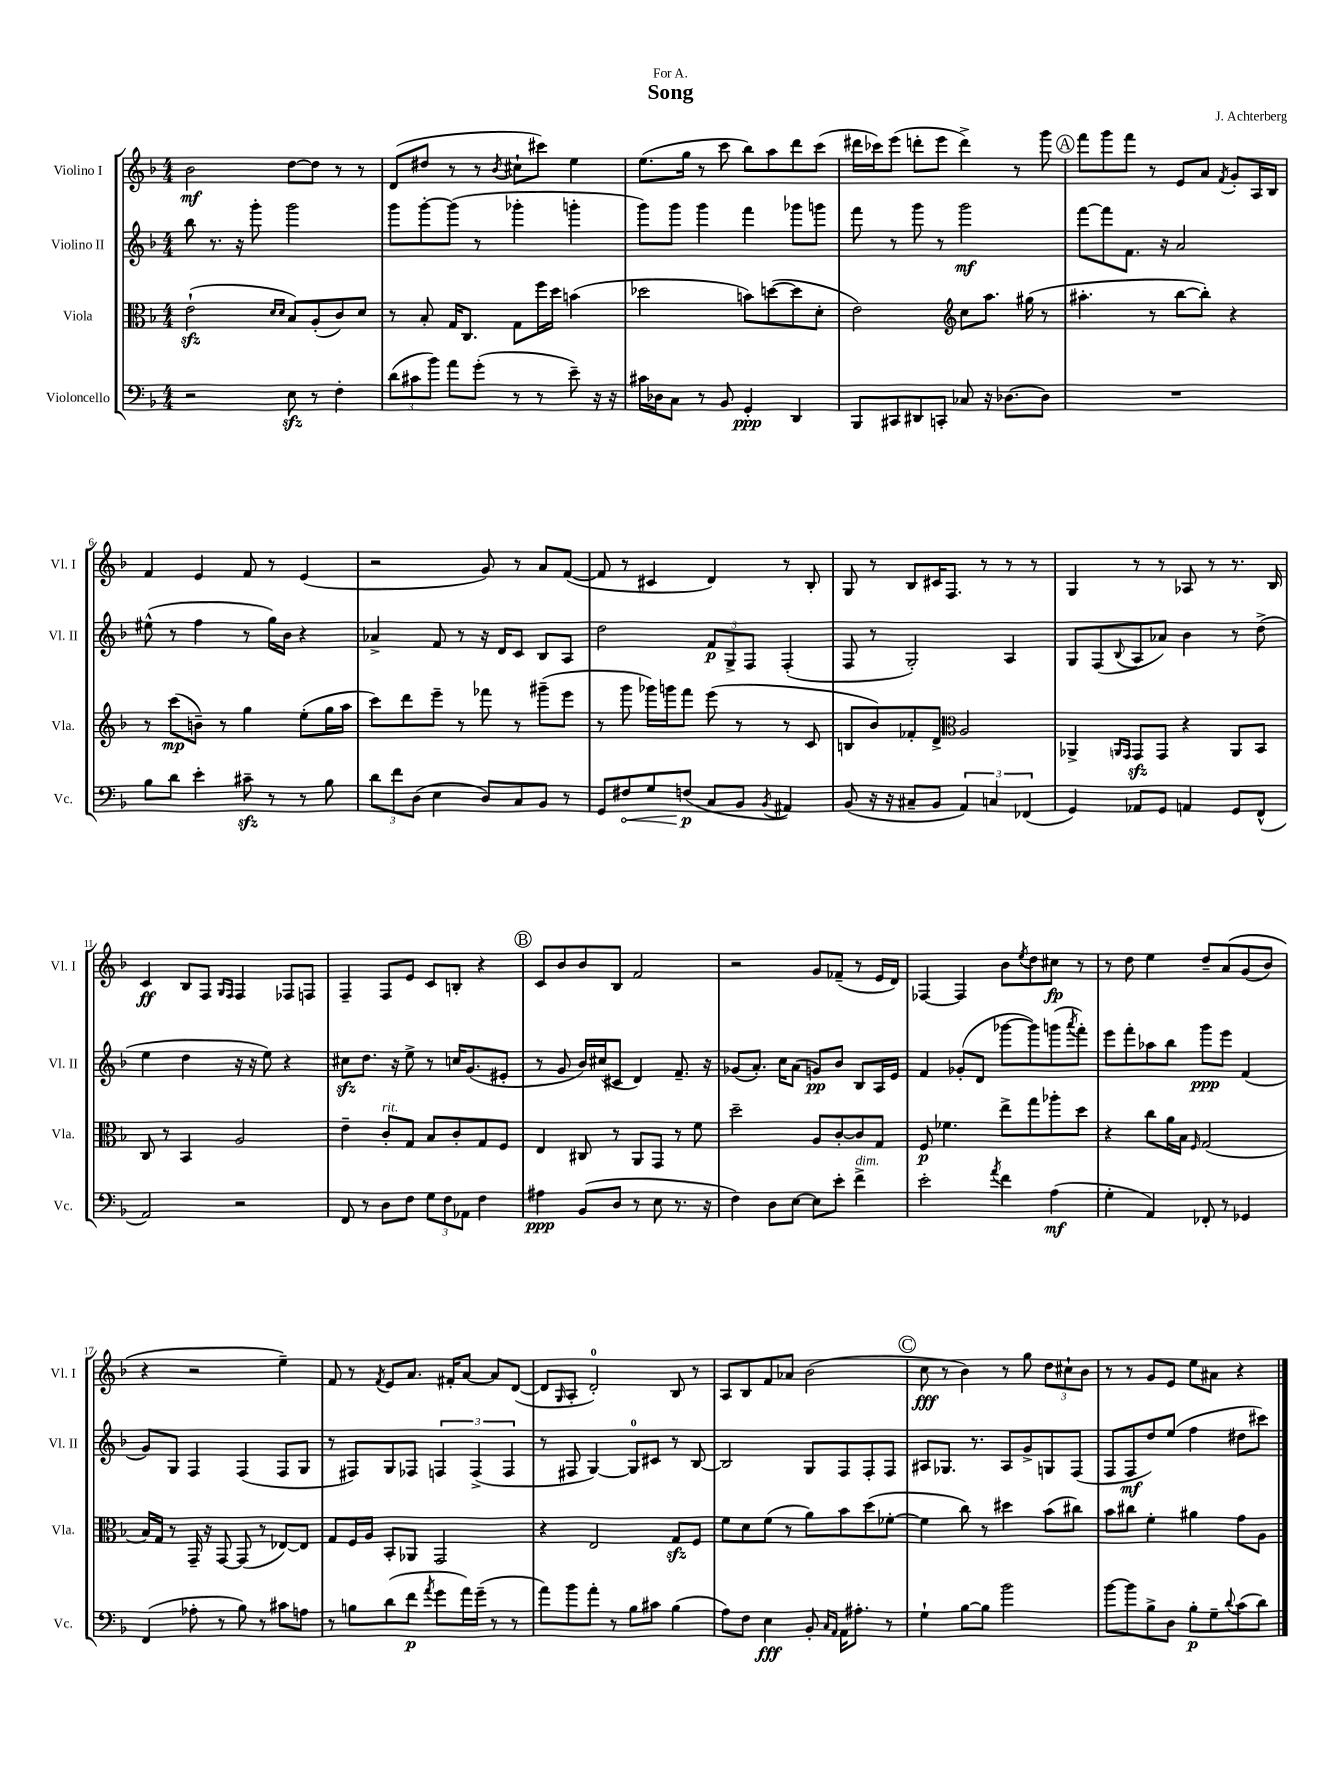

**kern	**kern	**kern	**kern
*staff4	*staff3	*staff2	*staff1
*clefF4	*clefC3	*clefG2	*clefG2
*k[b-]	*k[b-]	*k[b-]	*k[b-]
*M4/4	*M4/4	*M4/4	*M4/4
2r	(2e`\	8bb-\	2b-\
.	.	8.r	.
.	.	16r	.
.	.	8ggg'\	.
.	16qqd/LL	.	.
.	16qqd/JJ	.	.
8E\	8B-/L)	2ggg\	[8dd\L
8r	(8A'/	.	8dd\]J
4F'\	8c/)	.	8r
.	8d/J	.	8r
=	=	=	=
(12d\L	8r	8ggg\L	(8d/L
12c#\	.	.	.
.	8B-'/	[8ggg'\	8dd#/J
12b-\J)	.	.	.
8a\L	16G/LK	(8ggg\]J	8r
.	8.C/J	.	.
(8g'\J	.	8r	8r
.	.	.	8qb-/
8r	8G\L	4ggg-'\	8cc#`\L
8r	16ff\L	.	8ccc#\J)
.	16dd\JJ	.	.
8e~\)	(4b\	4ggg'\	4ee\
16r	.	.	.
16r	.	.	.
=	=	=	=
16c#\LL	2dd-\	8ggg\L)	(8.ee\L
16D-\J	.	.	.
8C\J	.	8ggg\J	.
.	.	.	16gg\Jk
8r	.	4ggg\	8r
8BB-/	.	.	8ccc\
4GG'/	8b\L)	4fff\	8bb-\L)
.	([8dd\	.	8aa\
4DD/	8dd\]	8ggg-\L	8ddd\
.	8d'\J	8ggg\J	(8ccc\J
=	=	=	=
8BBB-/L	2e\)	8fff\	16ddd#\LL
.	.	.	16ccc-\J)
8CC#/	.	8r	(8eee\J
8DD#/	.	8ggg\	8ddd'\L
8CC'/J	.	8r	8eee\J
*	*clefG2	*	*
8C-/	8cc\L	2ggg\	4ddd^\)
16r	8.aa\J	.	.
[8.D-\L	.	.	.
.	.	.	8r
.	(16gg#\	.	.
8D-\]J	8r	.	8ggg\
=	=	=	=
1r	4.aa#'\	[8fff\L	8fff\L
.	.	8fff\]	8ggg\
.	.	8.f\J	8fff\J
.	8r	.	8r
.	.	16r	.
.	[8bb-\L	2a/	8e/L
.	8bb-'\]J)	.	8a/J
.	.	.	8qf/
.	4r	.	8g'/L
.	.	.	16A/L
.	.	.	16B-/JJ
=	=	=	=
8B-\L	8r	(8ee#^^\	4f/
8d\J	(8ccc\L	8r	.
4e'\	8b~\J)	4ff\	4e/
.	8r	.	.
8c#~\	4gg\	8r	8f/
8r	.	16gg\LL)	8r
.	.	16b-\JJ	.
8r	(8ee'\L	4r	(4e/
8B-\	16gg\L	.	.
.	16aa\JJ	.	.
=	=	=	=
12d\L	8ccc\L)	4a-^/	2r
12f\	.	.	.
.	8ddd\	.	.
(12D\J	.	.	.
4E\	8eee~\J	8f/	.
.	8r	8r	.
8D/L)	8fff-\	16r	8g/)
.	.	16d/LK	.
8C/	8r	8c/J	8r
8BB-/J	(8ggg#~\L	8B-/L	8a/L
8r	8eee\J	8A/J	([8f/J
=	=	=	=
8GG/L	8r	2dd\	8f/]
8F#/	8ggg\	.	8r
8G/	16ggg-\LL)	.	4c#/
.	16ggg\J	.	.
(8F/J	8fff\J	.	.
8C/L	(8eee\	12f/L	4d/)
.	.	12G^/	.
8BB-/J	8r	.	.
.	.	12F/J	.
8qBB-/	.	.	.
4AA#/)	8r	(4F'/	8r
.	8c/	.	8B-'/
=	=	=	=
(8BB-/	8B/L	8F/	8G/
16r	8b-/)	8r	8r
16r	.	.	.
8C#~/L	8f-'/	2G'/)	8B-/L
8BB-/J	8d^/J	.	16c#/K
.	.	.	8.F/J
*	*clefC3	*	*
6AA/)	2A/	.	.
.	.	.	8r
6C/	.	.	.
.	.	4A/	8r
(6FF-/	.	.	.
.	.	.	8r
=	=	=	=
4GG/)	4AA-^/	8G/L	4G/
.	.	(8F/	.
.	16qqAA/LL	.	.
.	16qqGG/JJ	8qqB-/	.
8AA-/L	8GG/L	8A/	8r
8GG/J	8GG/J	8a-/J)	8r
4AA/	4r	4b-\	8A-/
.	.	.	8r
8GG/L	8AA/L	8r	8.r
(8FF^^/J	8BB-/J	(8dd^\	.
.	.	.	16B-/
=	=	=	=
2AA/)	8C/	4ee\	4c/
.	8r	.	.
.	4BB-/	4dd\	8B-/L
.	.	.	8F/J
.	.	.	16qqG/LL
.	.	.	16qqF/JJ
2r	2A/	16r	4F/
.	.	16r	.
.	.	8ee\)	.
.	.	4r	8F-/L
.	.	.	8F/J
=	=	=	=
8FF/	4e~\	8cc#\L	4F~/
8r	.	8.dd\J	.
8D\L	8c'/L	.	8F/L
.	.	16r	.
8F\J	8G/J	8ee^\	8e/J
12G\L	8B-/L	8r	8c/L
12F\	.	.	.
.	8c'/	16cc/LK	8B'/J
12AA-\J	.	.	.
.	.	(8.g/	.
4F\	8G/	.	4r
.	8F/J	8e#'/J	.
=	=	=	=
4A#\	4E/	8r	8c/L
.	.	8g/	8b-/
(8BB-/L	8C#/	16b-/LL)	8b-/
.	.	(16cc#/J	.
8D/J	8r	8c#/J	8B-/J
8r	8AA/L	4d/)	2f/
8E\	8GG/J	.	.
8.r	8r	8.f~/	.
.	8f\	.	.
16r	.	16r	.
=	=	=	=
4F\)	2dd~\	(8g-/L	2r
.	.	8.a'/J)	.
8D\L	.	.	.
.	.	16cc\LK	.
[8E\J	.	(8a\J	.
8E\]L	8A/L	8g/L)	8g/L
8e'\J	[8c'/	8b-/J	(8f-~/J
4f^\	8c/]	8B-/L	8r
.	8G/J	16A/L	16e/LL
.	.	16e/JJ	16d/JJ)
=	=	=	=
2e'\	8F/	4f/	[4F-/
.	4.f-\	.	.
.	.	(8g-'/L	4F-/]
.	.	8d/J	.
8qa/	.	.	.
4f\	8ee^\L	[8ggg-\L	8b-\L
.	.	.	8qee/
.	8gg\	8ggg-\])	8dd\
(4A\	8aa-'\	(8ggg\	8cc#\J
.	.	8qaaa/	.
.	8dd\J	8fff'\J)	8r
=	=	=	=
4G'\	4r	8eee\L	8r
.	.	8fff'\	8dd\
4AA/)	8cc\L	8aa-\	4ee\
.	16a\L	8bb-\J	.
.	16B-\JJ	.	.
.	16qqF/	.	.
8FF-'/	(2G/	8ggg\L	8dd~/L
8r	.	8eee\J	&(8a/
4GG-/	.	(4f/	(8g/
.	.	.	8b-/J)
=	=	=	=
(4FF/	16B-/LL)	8g/L)	4r
.	16G/JJ	.	.
.	8r	8G/J	.
8A-'\	16GG~/	4F/	2r
.	16r	.	.
8r	[8GG/	.	.
8B-\)	(8GG/]	(4F/	.
8r	8r	.	.
8c#\L	[8E-/L)	8F/L	4ee~\&)
8A\J	8E-/]J	8G/J	.
=	=	=	=
8r	8G/L	8r	8f/
8B\L	16F/L	8F#/L)	8r
.	16A/JJ	.	.
.	.	.	8qf/
(8d\	8BB-'/L	8G/	8e/L
8f\J	8AA-/J	8F-/J	8.a/J
8qa/	.	.	.
8g\L	2GG/	6F/	.
.	.	.	16f#'/LK
16a\L)	.	.	[8a/J
.	.	(6F^/	.
(16g~\JJ	.	.	.
8r	.	.	8a/]L
.	.	6F/	.
8r	.	.	([8d/J
=	=	=	=
8a\L)	4r	8r	8d/]L
.	.	.	16qqG/
8b-\	.	8F#/	8A'/J
8a'\J	2E/	[4G/)	2d'/)
8r	.	.	.
8B-\L	.	8G/]L	.
8c#\J	.	8c#/J	.
(4B-\	8G/L	8r	8B-/
.	8F/J	[8B-/	8r
=	=	=	=
8A\L)	8f\L	2B-/]	8A/L
8F\J	8d\	.	8B-/
4E\	(8f\J	.	8f/
.	8r	.	8a-/J
8BB-'/	8a\L)	8G/L	(2b-\
16qqC/LL	.	.	.
16qqAA/JJ	.	.	.
16AA\LK	8b-\	8F/	.
8.A#'\J	.	.	.
.	(8dd\	8F'/	.
8r	[8f-'\J	8F/J	.
=	=	=	=
4G`\	4f-\]	8A#/L	8cc\
.	.	8.G-/J	8r
[8B-\L	8cc\)	.	4b-\)
.	.	8.r	.
8B-\]J	8r	.	.
2b-\	4dd#\	8A#/L	8r
.	.	8g^/	8gg\
.	(8b-\L	8G/	12dd\L
.	.	.	12cc#`\
.	8cc#\J)	(8F/J	.
.	.	.	12b-\J
=	=	=	=
[8b-\L	8b-\L	8F/L	8r
8b-\]	8cc#\J	8F/	8r
8B-^\	4f'\	8dd/)	8g/L
8D\J	.	(8ee/J	8e/J
8B-'\L	4a#\	4ff\	8ee\L
8G~\	.	.	8a#\J
8qqd/	.	.	.
(8c\	8g\L	8dd#\L	4r
8d\J)	8A\J	8ccc#\J)	.
==	==	==	==
*-	*-	*-	*-
